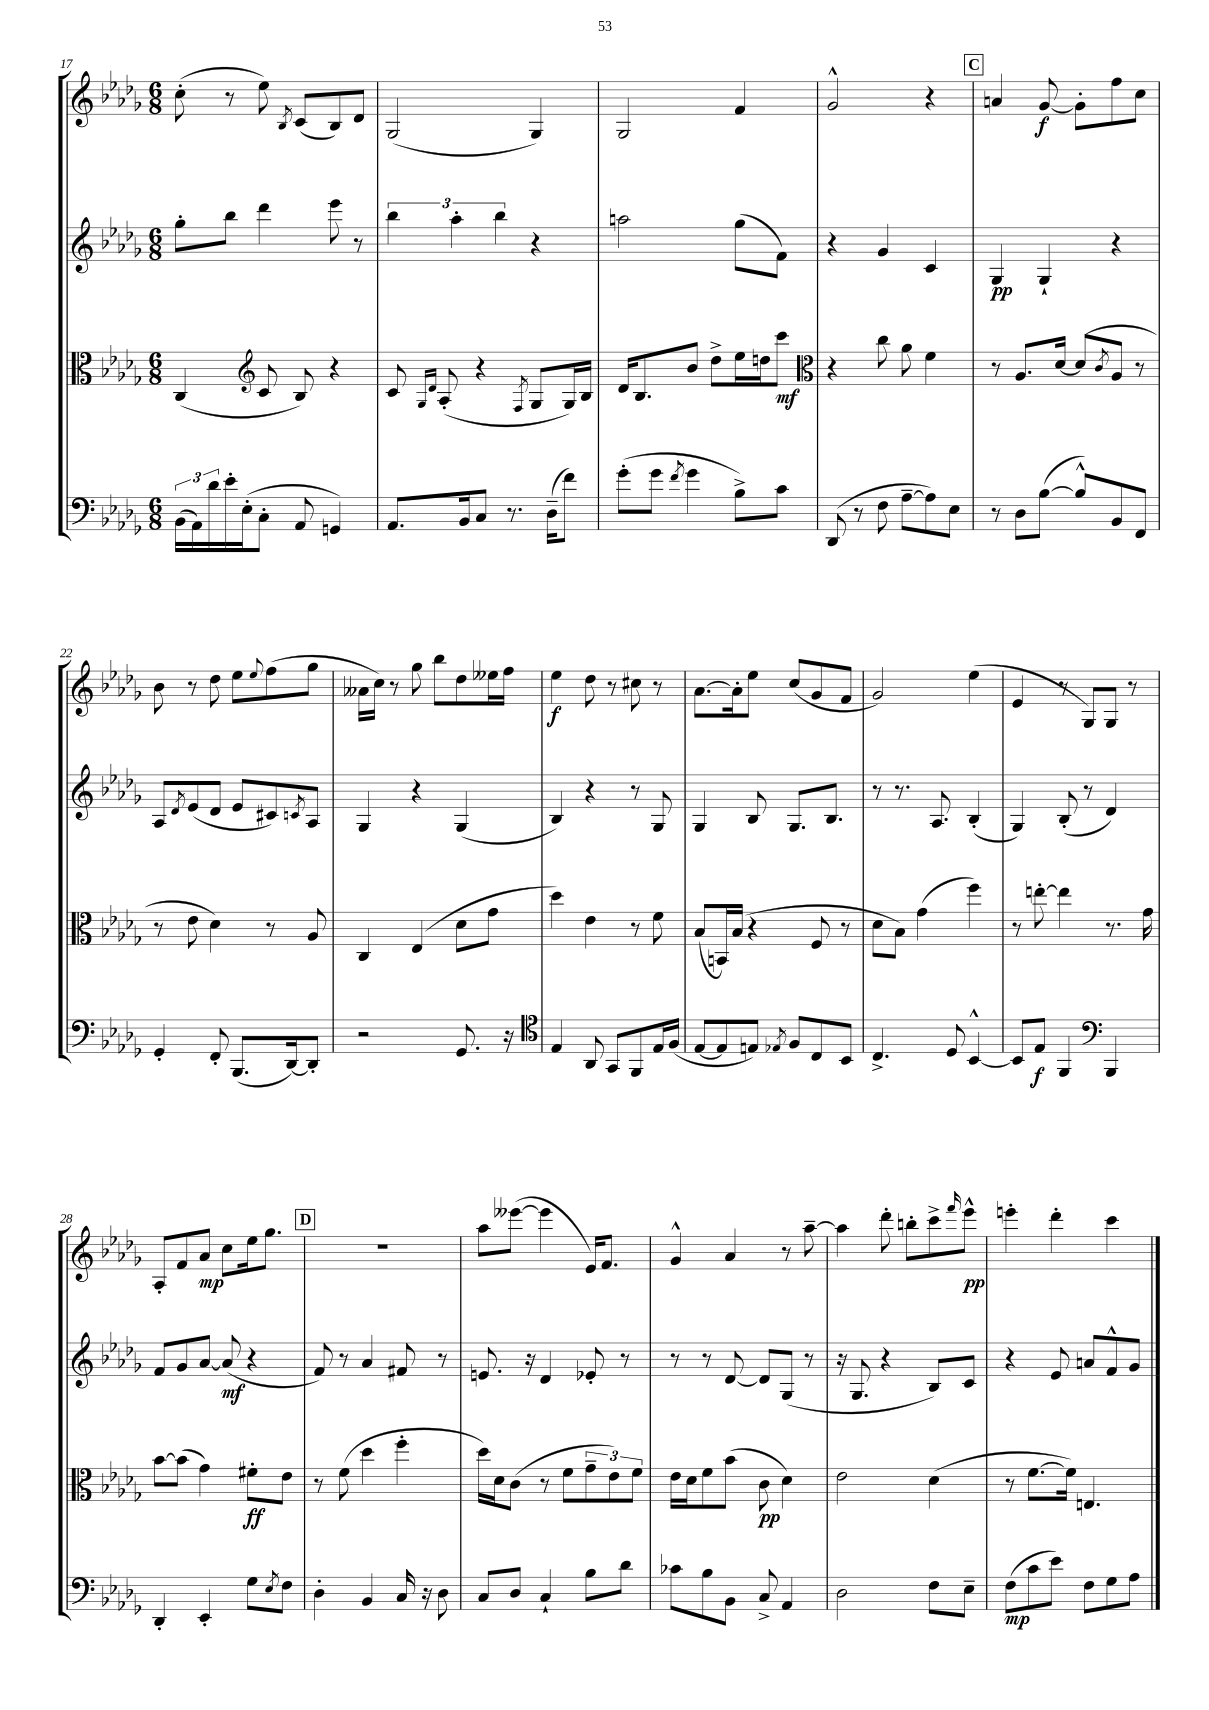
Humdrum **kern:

**kern	**kern	**kern	**kern
*staff4	*staff3	*staff2	*staff1
*clefF4	*clefC3	*clefG2	*clefG2
*k[b-e-a-d-g-]	*k[b-e-a-d-g-]	*k[b-e-a-d-g-]	*k[b-e-a-d-g-]
*M6/8	*M6/8	*M6/8	*M6/8
(24BB-	(4C	8gg-'	(8cc'
24AA-)	.	.	.
24d-	.	.	.
16e-'	.	8bb-	8r
(16E-'	.	.	.
*	*clefG2	*	*
8C'	8c	4ddd-	8ee-)
.	.	.	8qB-
8AA-	8B-)	.	(8c
4GG)	4r	8eee-	8B-)
.	.	8r	8d-
=	=	=	=
8.AA-	8c	6bb-	(2G-
.	16qqG-	.	.
.	16qqd-	.	.
.	(8A-'	.	.
.	.	6aa-'	.
16BB-	.	.	.
8C	4r	.	.
.	.	6bb-	.
8.r	.	.	.
.	8qF	.	.
.	8G-	4r	4G-)
(16D-~	.	.	.
8f)	16G-)	.	.
.	16B-	.	.
=	=	=	=
(8g-'	16d-	2aa	2G-
.	8.B-	.	.
8g-	.	.	.
8qf	.	.	.
4g-	8b-	.	.
.	8dd-^	.	.
8B-^)	16ee-	(8gg-	4f
.	16dd	.	.
8c	8ccc	8f)	.
=	=	=	=
*	*clefC3	*	*
(8DD-	4r	4r	2g-^^
8r	.	.	.
8F	8cc	4g-	.
[8A-~	8a-	.	.
8A-])	4f	4c	4r
8E-	.	.	.
=	=	=	=
8r	8r	4G-	4a
8D-	8.A-	.	.
([8B-	.	4G-`	[8g-
.	[16d-	.	.
8B-^^])	(8d-]	.	8g-']
.	8qc	.	.
8BB-	8A-	4r	8ff
8FF	8r	.	8cc
=	=	=	=
4GG-'	8r	8A-	8b-
.	.	8qd-	.
.	8e-	(8e-	8r
8FF'	4d-)	8d-	8dd-
(8.BBB-	.	8e-	8ee-
.	.	.	8qqee-
.	8r	8c#)	(8ff
[16DD-)	.	.	.
.	.	8qc	.
8DD-']	8A-	8A-	8gg-
=	=	=	=
2r	4C	4G-	16a--
.	.	.	16cc)
.	.	.	8r
.	(4E-	4r	8gg-
.	.	.	8bb-
8.GG-	8d-	(4G-	8dd-
.	8g-	.	16ee--
16r	.	.	16ff
=	=	=	=
*clefC4	*	*	*
4E-	4dd-)	4B-)	4ee-
8AA-	4e-	4r	8dd-
8GG-	.	.	8r
8FF	8r	8r	8cc#
16E-	8f	8G-	8r
(16F	.	.	.
=	=	=	=
[8E-	(8B-	4G-	[8.a-
8E-]	16BB)	.	.
.	(16B-	.	16a-']
8E)	4r	8B-	8ee-
8qE-	.	.	.
8F	.	8.G-	(8cc
8C	8F	.	8g-
.	.	8.B-	.
8BB-	8r	.	8f
=	=	=	=
4.C^	8d-	8r	2g-)
.	8B-)	8.r	.
.	(4g-	.	.
.	.	8.A-	.
8D-	.	.	.
[4BB-^^	4ff)	(4B-'	(4ee-
=	=	=	=
8BB-]	8r	4G-)	4e-
8E-	[8ee'	.	.
4FF	4ee]	(8B-'	8r
.	.	8r	8G-)
*clefF4	*	*	*
4BBB-	8.r	4d-)	8G-
.	.	.	8r
.	16g-	.	.
=	=	=	=
4DD-'	[8b-	8f	8A-'
.	(8b-]	8g-	8f
4EE-'	4g-)	[8a-	8a-
.	.	(8a-]	8cc
8G-	8f#'	4r	16ee-
.	.	.	8.gg-
8qE-	.	.	.
8F	8e-	.	.
=	=	=	=
4D-'	8r	8f)	2.r
.	(8f	8r	.
4BB-	4dd-	4a-	.
16C	4ff'	8f#	.
16r	.	.	.
8D-	.	8r	.
=	=	=	=
8C	16dd-)	8.e	8aa-
.	16d-	.	.
8D-	(8c	.	([8eee--
.	.	16r	.
4C`	8r	4d-	4eee--]
.	8f	.	.
8B-	12g-~	8e-'	16e-)
.	.	.	8.f
.	12e-)	.	.
8d-	.	8r	.
.	12f	.	.
=	=	=	=
8c-	16e-	8r	4g-^^
.	16d-	.	.
8B-	8f	8r	.
8BB-	(8b-	[8d-	4a-
8C^	8c	8d-]	.
4AA-	4d-)	(8G-	8r
.	.	8r	[8aa-~
=	=	=	=
2D-	2e-	16r	4aa-]
.	.	8.G-	.
.	.	4r	8ddd-'
.	.	.	8bb'
8F	(4d-	8B-)	8ccc^
.	.	.	16qqfff
8E-~	.	8c	8eee-^^
=	=	=	=
(8F	8r	4r	4eee'
8c	[8.f	.	.
8e-)	.	8e-	4ddd-'
.	16f])	.	.
8F	4.E	8a	.
8G-	.	8f^^	4ccc
8A-	.	8g-	.
==	==	==	==
*-	*-	*-	*-
